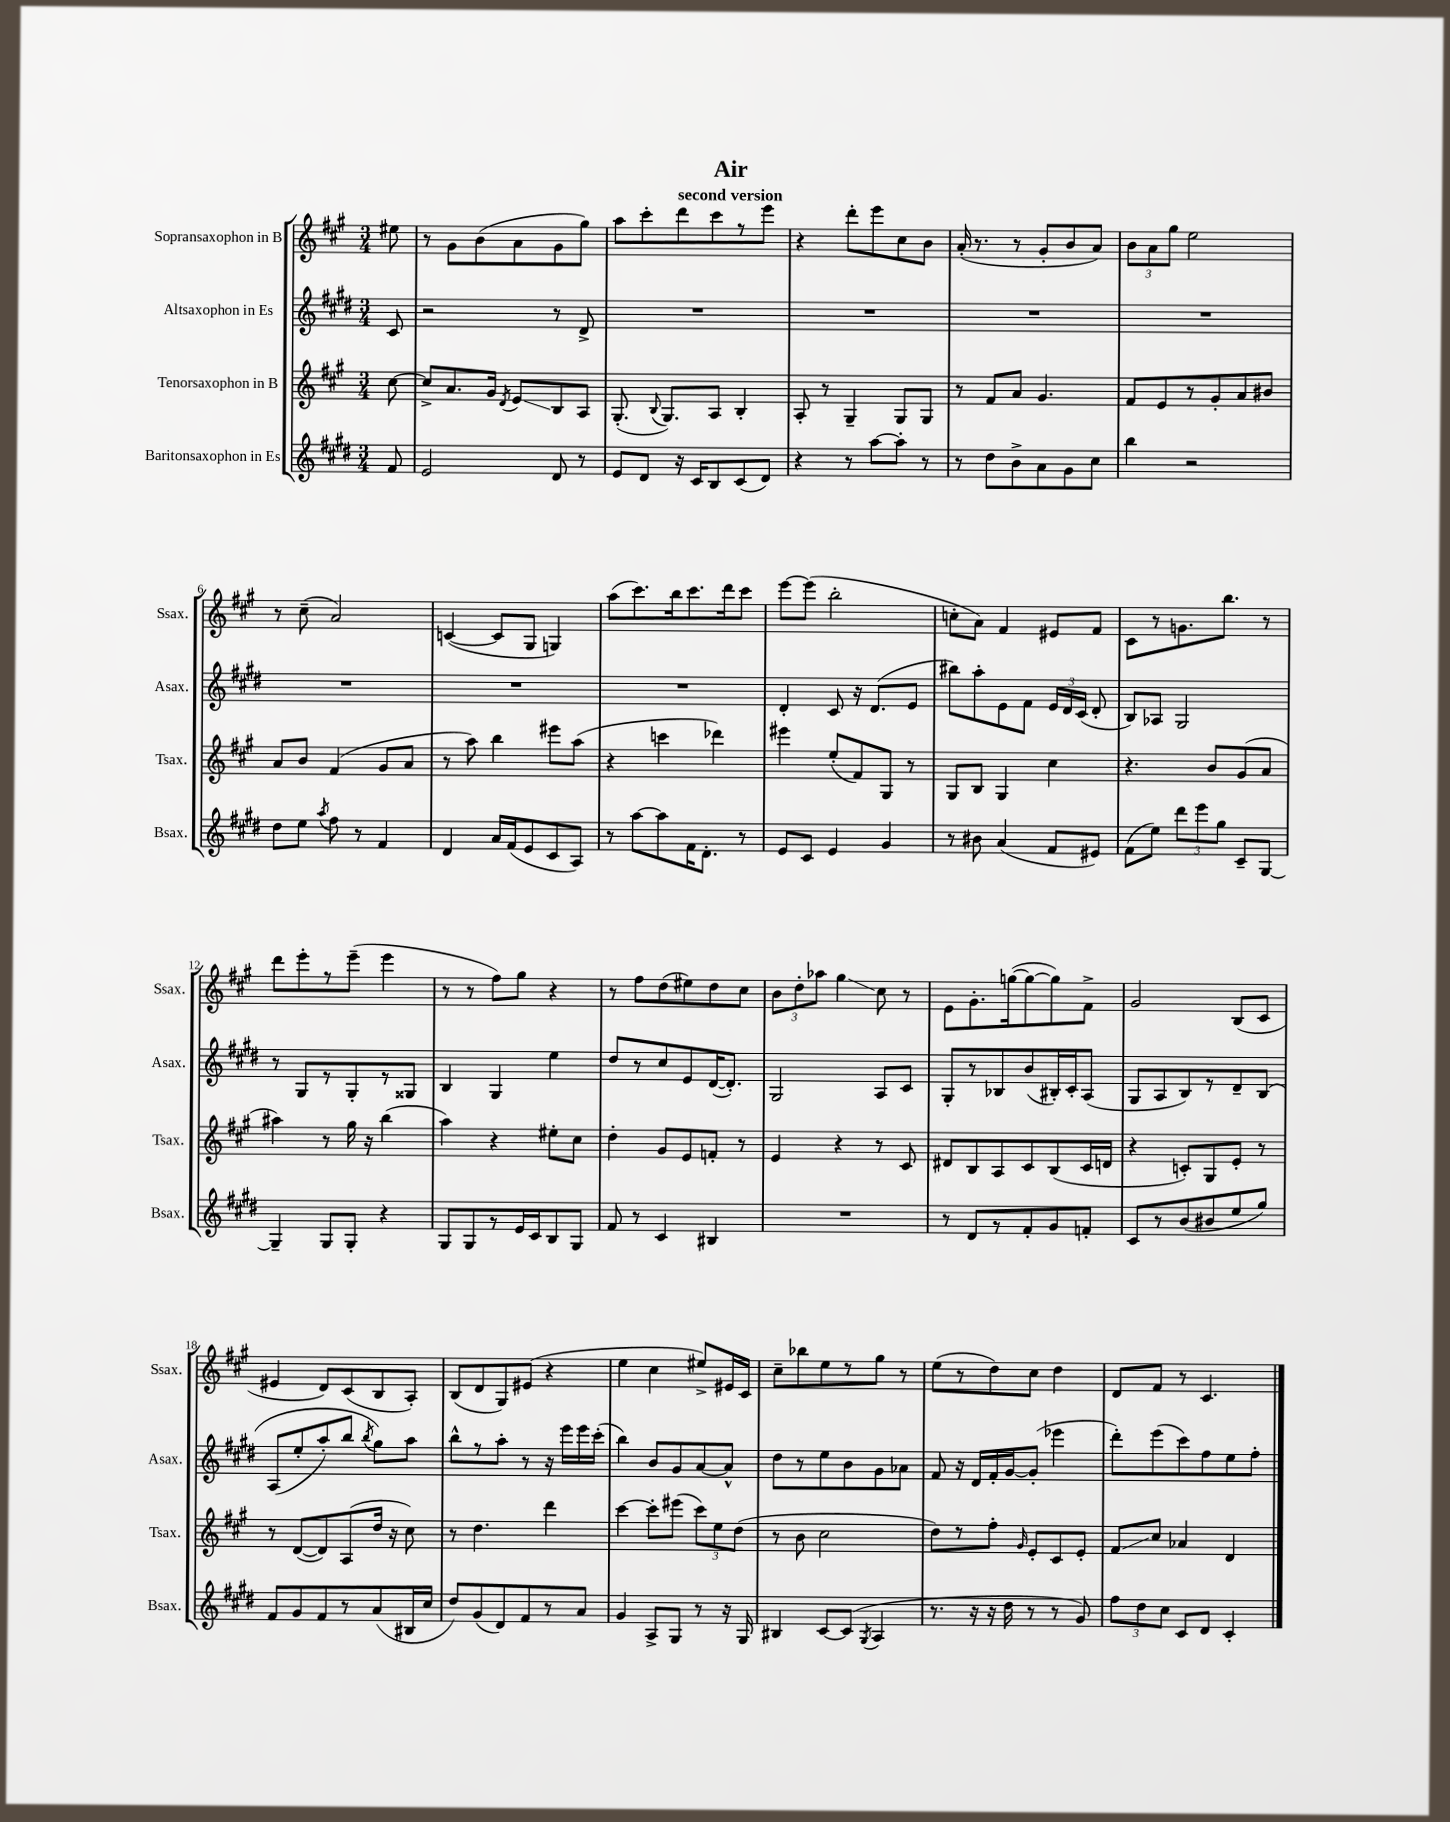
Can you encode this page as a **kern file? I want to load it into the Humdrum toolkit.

**kern	**kern	**kern	**kern
*staff4	*staff3	*staff2	*staff1
*clefG2	*clefG2	*clefG2	*clefG2
*k[f#c#g#d#]	*k[f#c#g#]	*k[f#c#g#d#]	*k[f#c#g#]
*M3/4	*M3/4	*M3/4	*M3/4
8f#/	[8cc#\	8c#/	8ee#\
=	=	=	=
2e/	8cc#^/]L	2r	8r
.	8.a/	.	8g#\L
.	.	.	(8b\
.	16g#/Jk	.	.
.	8qd/	.	.
.	8e/L	.	8a\
8d#/	8B/	8r	8g#\
8r	8A/J	8d#^/	8gg#\J)
=	=	=	=
8e/L	(8.G#'/	2.r	8aa\L
8d#/J	.	.	8ccc#'\
.	8qqB/	.	.
.	8.G#/L)	.	.
16r	.	.	8ddd\
16c#/LK	.	.	.
8B/	8A/J	.	8ccc#\
(8c#/	4B'/	.	8r
8d#/J)	.	.	8eee\J
=	=	=	=
4r	8A'/	2.r	4r
.	8r	.	.
8r	4G#~/	.	8ddd'\L
[8aa\L	.	.	8eee\
8aa'\]J	8G#/L	.	8cc#\
8r	8G#/J	.	8b\J
=	=	=	=
8r	8r	2.r	(16a'/
.	.	.	8.r
8dd#\L	8f#/L	.	.
8b^\	8a/J	.	8r
8a\	4.g#/	.	8g#'/L
8g#\	.	.	8b/
8cc#\J	.	.	8a/J)
=	=	=	=
4bb\	8f#/L	2.r	12b\L
.	.	.	12a\
.	8e/	.	.
.	.	.	12gg#\J
2r	8r	.	2ee\
.	8g#'/	.	.
.	8a/	.	.
.	8b#/J	.	.
=	=	=	=
8dd#\L	8a/L	2.r	8r
8ee\J	8b/J	.	(8cc#~\
8qaa/	.	.	.
8ff#\	(4f#/	.	2a/)
8r	.	.	.
4f#/	8g#/L	.	.
.	8a/J	.	.
=	=	=	=
4d#/	8r	2.r	([4c/
.	8aa\)	.	.
16a/LL	4bb\	.	8c/]L
(16f#/J	.	.	.
8e/	.	.	8G#/J
8c#/	8eee#\L	.	4G/)
8A/J)	(8aa\J	.	.
=	=	=	=
8r	4r	2.r	(8aa\L
[8aa\L	.	.	8.ccc#\)
8aa\]	4ccc\	.	.
.	.	.	16bb\k
16f#\K	.	.	8.ccc#\
8.d#'\J	.	.	.
.	4ddd-\)	.	.
.	.	.	16ddd\k
8r	.	.	8ccc#\J
=	=	=	=
8e/L	4eee#\	4d#'/	[8eee\L
8c#/J	.	.	(8eee\]J
4e/	(8ee'/L	8c#/	2bb'\
.	8f#/)	16r	.
.	.	(8.d#/L	.
4g#/	8G#/J	.	.
.	8r	8e/J	.
=	=	=	=
8r	8G#/L	8bb#\L)	8cc'\L
8b#\	8B/J	8aa'\	8a\J)
(4a/	4G#/	8e\	4f#/
.	.	8f#\J	.
8f#/L	4cc#\	24e/LL	8e#/L
.	.	24d#/	.
.	.	(24c#/JJ	.
8e#/J)	.	8d#'/	8f#/J
=	=	=	=
(8f#\L	4.r	8B/L)	8c#\L
8ee\J)	.	8A-/J	8r
12ddd#\L	.	2G#/	8.g\
12eee\	.	.	.
.	8b/L	.	.
12gg#\J	.	.	.
.	.	.	8.bb\J
8c#~/L	(8g#/	.	.
[8G#/J	8a/J	.	8r
=	=	=	=
4G#~/]	4aa#\)	8r	8ddd\L
.	.	8G#/L	8eee'\
8G#/L	8r	8r	8r
8G#'/J	16gg#\	8G#'/	(8eee~\J
.	16r	.	.
4r	(4bb\	8r	4eee\
.	.	8G##/J	.
=	=	=	=
8G#/L	4aa\)	4B/	8r
8G#/	.	.	8r
8r	4r	4G#/	8ff#\L)
16e/L	.	.	8gg#\J
16c#/J	.	.	.
8B/	8ee#'\L	4ee\	4r
8G#/J	8cc#\J	.	.
=	=	=	=
8f#/	4dd'\	8dd#/L	8r
8r	.	8r	8ff#\L
4c#/	8g#/L	8cc#/	(8dd\
.	8e/	8e/	8ee#\)
4B#/	8f'/J	([16d#/K	8dd\
.	.	8.d#'/]J)	.
.	8r	.	8cc#\J
=	=	=	=
2.r	4e/	2G#/	12b\L
.	.	.	12dd'\
.	.	.	12aa-\J
.	4r	.	4gg#\
.	8r	8A/L	8cc#\
.	8c#/	8c#/J	8r
=	=	=	=
8r	8d#/L	8G#'/L	8e\L
8d#/L	8B/	8r	8.g#'\
8r	8A/	8B-/	.
.	.	.	([16gg\k
8f#'/	8c#/	(8b/	8gg\_
8g#/	(8B/	16B#'/L)	8gg\])
.	.	16c#'/J	.
8f'/J	16c#/L	(8A/J	8f#^\J
.	16d/JJ	.	.
=	=	=	=
8c#/L	4r	8G#/L	2g#/
8r	.	8A/	.
(8b/	8c'/L)	8B/)	.
8b#/	8G#/	8r	.
8ee/	8e'/J	8d#~/	(8B/L
8gg#/J)	8r	&(8B/J	8c#/J
=	=	=	=
8f#/L	8r	(8A/L	4e#/
8g#/	([8d/L	8ee'/	.
8f#/	8d/])	8aa'/)	8d/L)
8r	(8A/	8bb/J	(8c#/
.	.	8qbb/	.
(8a/	16dd/Jk	8gg#\L&)	8B/
.	16r	.	.
16B#/L	8cc#\)	8aa\J	8A'/J)
16cc#/JJ	.	.	.
=	=	=	=
8dd#/L)	8r	8bb^^\L	(8B/L
(8g#/	4.dd\	8r	8d/
8d#/)	.	8aa'\J	8G#/)
8f#/	.	8r	(8e#/J
8r	4ddd\	16r	4r
.	.	16eee\LL	.
8a/J	.	16eee\	.
.	.	(16ccc#'\JJ	.
=	=	=	=
4g#/	[4ccc#\	4bb\)	4ee\
8A^/L	8ccc#'\]L	8b/L	4cc#\
8G#/J	(8eee#\J	8g#/	.
8r	12ccc#\L)	[8a/	8ee#^/L)
.	12ee\	.	.
16r	.	8a^^/]J	16e#/L
.	(12dd\J	.	.
16G#/	.	.	16c#/JJ
=	=	=	=
4B#/	8r	8dd#\L	8cc#~\L
.	8b\	8r	8bb-\
[8c#/L	2cc#\	8ee\	8ee\
(8c#/]J	.	8b\	8r
8qG#/	.	.	.
4A/	.	8g#\	8gg#\J
.	.	8a-\J	8r
=	=	=	=
8.r	8dd\L)	8f#/	(8ee\L
.	8r	16r	8r
16r	.	16d#/LL	.
16r	8ff#'\J	16f#'/	8dd\)
16dd#\	.	[16g#/J	.
.	16qqg#/	.	.
8r	8e'/L	(8g#'/]J	8cc#\J
8r	8c#/	4eee-\	4dd\
8g#/)	8e'/J	.	.
=	=	=	=
12ff#\L	8f#/L	8ddd#'\L)	8d/L
12dd#\	.	.	.
.	8cc#/J	(8eee\	8f#/J
12cc#\J	.	.	.
8c#/L	4a-/	8ccc#\)	8r
8d#/J	.	8ff#\	4.c#/
4c#'/	4d/	8ee\	.
.	.	8ff#'\J	.
==	==	==	==
*-	*-	*-	*-
